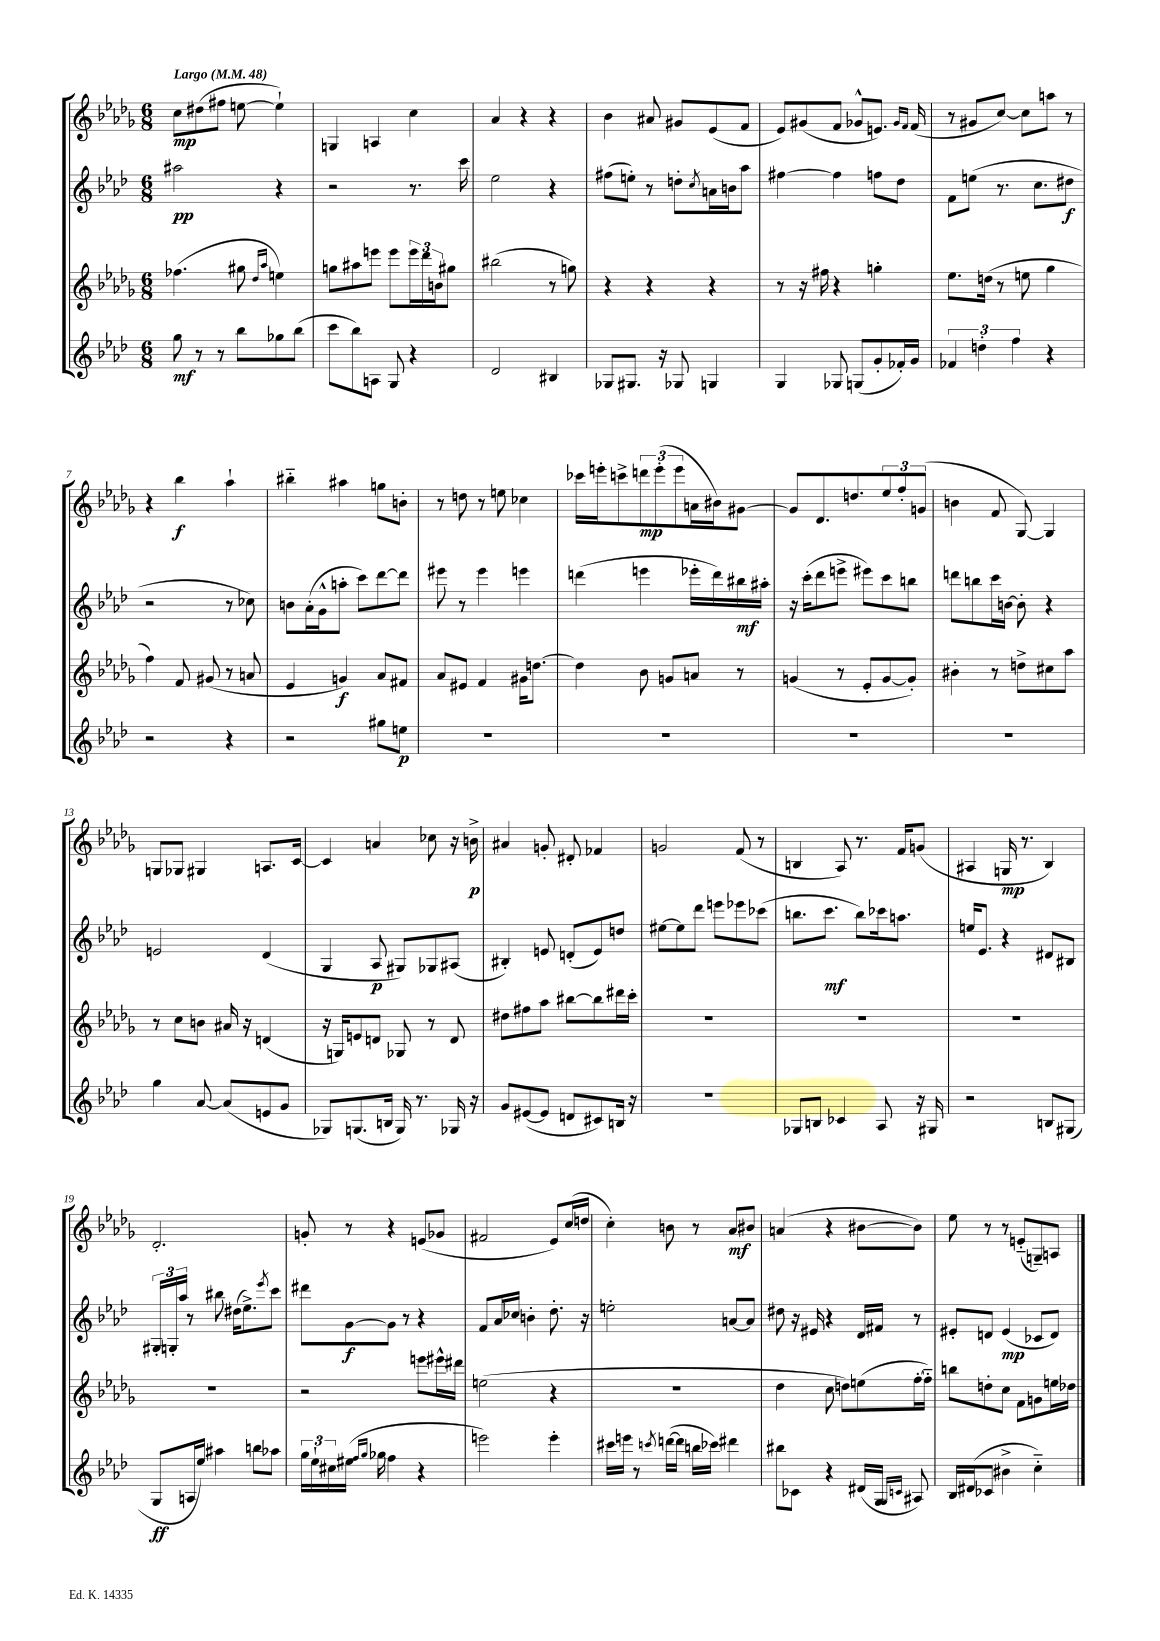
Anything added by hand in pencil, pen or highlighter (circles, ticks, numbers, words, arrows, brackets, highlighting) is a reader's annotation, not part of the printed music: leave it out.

**kern	**kern	**kern	**kern
*staff4	*staff3	*staff2	*staff1
*clefG2	*clefG2	*clefG2	*clefG2
*k[b-e-a-d-]	*k[b-e-a-d-g-]	*k[b-e-a-d-]	*k[b-e-a-d-g-]
*M6/8	*M6/8	*M6/8	*M6/8
*MM48	*MM48	*MM48	*MM48
8gg	(4.ff-	2aa#	8cc
8r	.	.	(8dd#
8r	.	.	8ff#
8bb-	8gg#	.	[8ee
.	16qqdd-	.	.
.	16qqaa-	.	.
8gg-	4ee)	4r	4ee`])
(8bb-	.	.	.
=	=	=	=
8ccc	8gg	2r	4G
8bb-)	8aa#	.	.
8A	8eee	.	4A
8G	8eee	.	.
4r	24eee	8.r	4cc
.	24ddd-	.	.
.	24b	.	.
.	8gg#	.	.
.	.	16ccc	.
=	=	=	=
2d-	(2bb#	2ee-	4a-
.	.	.	4r
4B#	8r	4r	4r
.	8gg)	.	.
=	=	=	=
8G-	4r	(8ff#	4b-
8.G#	.	8ee')	.
.	4r	8r	8a#
16r	.	.	.
8G-	.	8dd'	8g#
.	.	8qcc	.
4G	4r	16a	(8e-
.	.	16b	.
.	.	8aa-	8f
=	=	=	=
4G	8r	[4ff#	8e-)
.	16r	.	(8g#
.	16ff#	.	.
8G-	4r	4ff#]	8f
(8G	.	.	8g-^^
8g'	4gg'	8ff	8.e)
16f-')	.	8dd-	.
.	.	.	16qqg-
.	.	.	16qqf
16g	.	.	(16f
=	=	=	=
6f-	8.ee-	8f	8r
.	.	(8ee	8g#
6dd'	.	.	.
.	(16dd	.	.
.	8r	8.r	[8cc)
6ff	.	.	.
.	8ee	.	8cc]
.	.	8.cc	.
4r	4gg-	.	8aa
.	.	8dd#	8r
=	=	=	=
2r	4ff)	2r	4r
.	8f	.	4bb-
.	(8g#	.	.
4r	8r	8r	4aa-`
.	8a	8cc-)	.
=	=	=	=
2r	4e-	8b	4bb#'~
.	.	(16a-'	.
.	.	16g^^	.
.	4g)	8aa'	4aa#
.	.	8ccc)	.
8gg#	8a-	[8ddd-	8gg
8ee	8f#	8ddd-]	8b'
=	=	=	=
2.r	8a-	8eee#	8r
.	8e#	8r	8dd
.	4f	4eee#	8r
.	.	.	8ee
.	16g#	4eee	4cc-
.	[8.dd	.	.
=	=	=	=
2.r	4dd]	(4ddd	16ccc-
.	.	.	16eee'
.	.	.	8ccc^
.	8b-	4eee	12ddd
.	.	.	(12eee'
.	8g	.	.
.	.	.	12eee
.	8a	16eee-'	16a
.	.	16ddd)	16b#)
.	8r	16bb#	[8g#
.	.	16aa#'	.
=	=	=	=
2.r	(4g	16r	8g#]
.	.	(16ccc'	.
.	.	8ddd-	8.d-
.	8r	8eee^	.
.	.	.	8.dd
.	8e-'	8eee#)	.
.	[8g	8ccc	12ee-
.	.	.	12ff'
.	8g'])	8bb	.
.	.	.	(12g
=	=	=	=
2.r	4b#'	8ddd	4b
.	.	8bb	.
.	8r	16ccc	8f
.	.	[16b	.
.	8dd^	8b']	[8G-)
.	8cc#	4r	4G-]
.	8aa-	.	.
=	=	=	=
4gg	8r	2e	8G
.	8cc	.	8G-
[8a-	8b	.	4G#
(8a-]	16a#	.	.
.	16r	.	.
8e	(4d	(4d-	8.A
8g	.	.	.
.	.	.	[16c
=	=	=	=
8G-)	16r	4G	4c]
.	16G)	.	.
(8.G	8e	.	.
.	8d	8A-	4a
16B	.	.	.
16G)	8G-	8G#)	.
8.r	.	.	.
.	8r	8G-	8cc-
16G-	8d	(8A#	16r
16r	.	.	16b^
=	=	=	=
8g	8dd#	4B#')	4a#
([8e#	8ff#	.	.
8e#]	8aa-	8e	8g'
8d	[8bb#	(8d'	8d#'
8c#)	8bb#]	8e)	4f-
16B	16ddd#	8dd	.
16r	16ccc'	.	.
=	=	=	=
2.r	2.r	[8ee#	2g
.	.	8ee#]	.
.	.	8ddd-	.
.	.	8eee	.
.	.	8eee-	(8f
.	.	(8ccc-	8r
=	=	=	=
8G-	2.r	8.bb	4B
8B	.	.	.
.	.	8.ccc	.
4c-	.	.	8A-)
.	.	8bb)	8.r
8A-	.	16ccc-	.
.	.	8.aa	16f
16r	.	.	(8g
16G#	.	.	.
=	=	=	=
2r	2.r	16ee	4A#
.	.	8.e-	.
.	.	4r	16G
.	.	.	8.r
8B	.	8d#	4B-)
(8G#	.	8B#	.
=	=	=	=
8G	2.r	24G#'	2.d-'
.	.	24G'	.
.	.	24aa-	.
16A	.	8r	.
16ee-)	.	.	.
4aa#	.	8bb#	.
.	.	(16dd#	.
.	.	8.ee-^)	.
8bb	.	.	.
.	.	8qeee-	.
8aa-	.	8ccc	.
=	=	=	=
24gg	2r	8ddd#	8g'
24ee-`	.	.	.
24cc#	.	.	.
(16ee#	.	[8g	8r
16qqff	.	.	.
16qqgg	.	.	.
16gg-	.	.	.
4ff	.	8g]	4r
.	.	8r	.
4r	8eee	4r	(8e
.	16eee#^^	.	8g-
.	16ddd#	.	.
=	=	=	=
2eee)	(2ee	8f	2f#
.	.	16a-	.
.	.	16cc-	.
.	.	4b'	.
4eee'	4r	8.dd-'	8e-)
.	.	.	(16cc
.	.	16r	16dd
=	=	=	=
16ccc#	2.r	2ee'	4cc')
16eee	.	.	.
8r	.	.	.
8qccc	.	.	.
([16ddd	.	.	8b
16ddd]	.	.	.
16bb	.	.	8r
16ccc-)	.	.	.
4ddd#	.	[8a	8a-
.	.	8a]	8b#
=	=	=	=
8bb#	4dd-	8dd#	(4a
8c-	.	16r	.
.	.	16e#	.
4r	8cc	4r	4r
.	8dd)	.	.
(16d#	(8ee	16d-	[8b#
16G	.	16f#	.
16qqG	.	.	.
16qqc	.	.	.
8A#)	[16ff'	8r	8b#])
.	16ff'~])	.	.
=	=	=	=
16B-	8bb	8e#'	8ee-
(16d#	.	.	.
8c-	8dd'	8d	8r
4b#^	8cc	(4e#	8r
.	8f	.	(8e'~
4cc'~)	8g	8c-	8G~)
.	16ee	8d)	8A
.	16dd-	.	.
==	==	==	==
*-	*-	*-	*-
